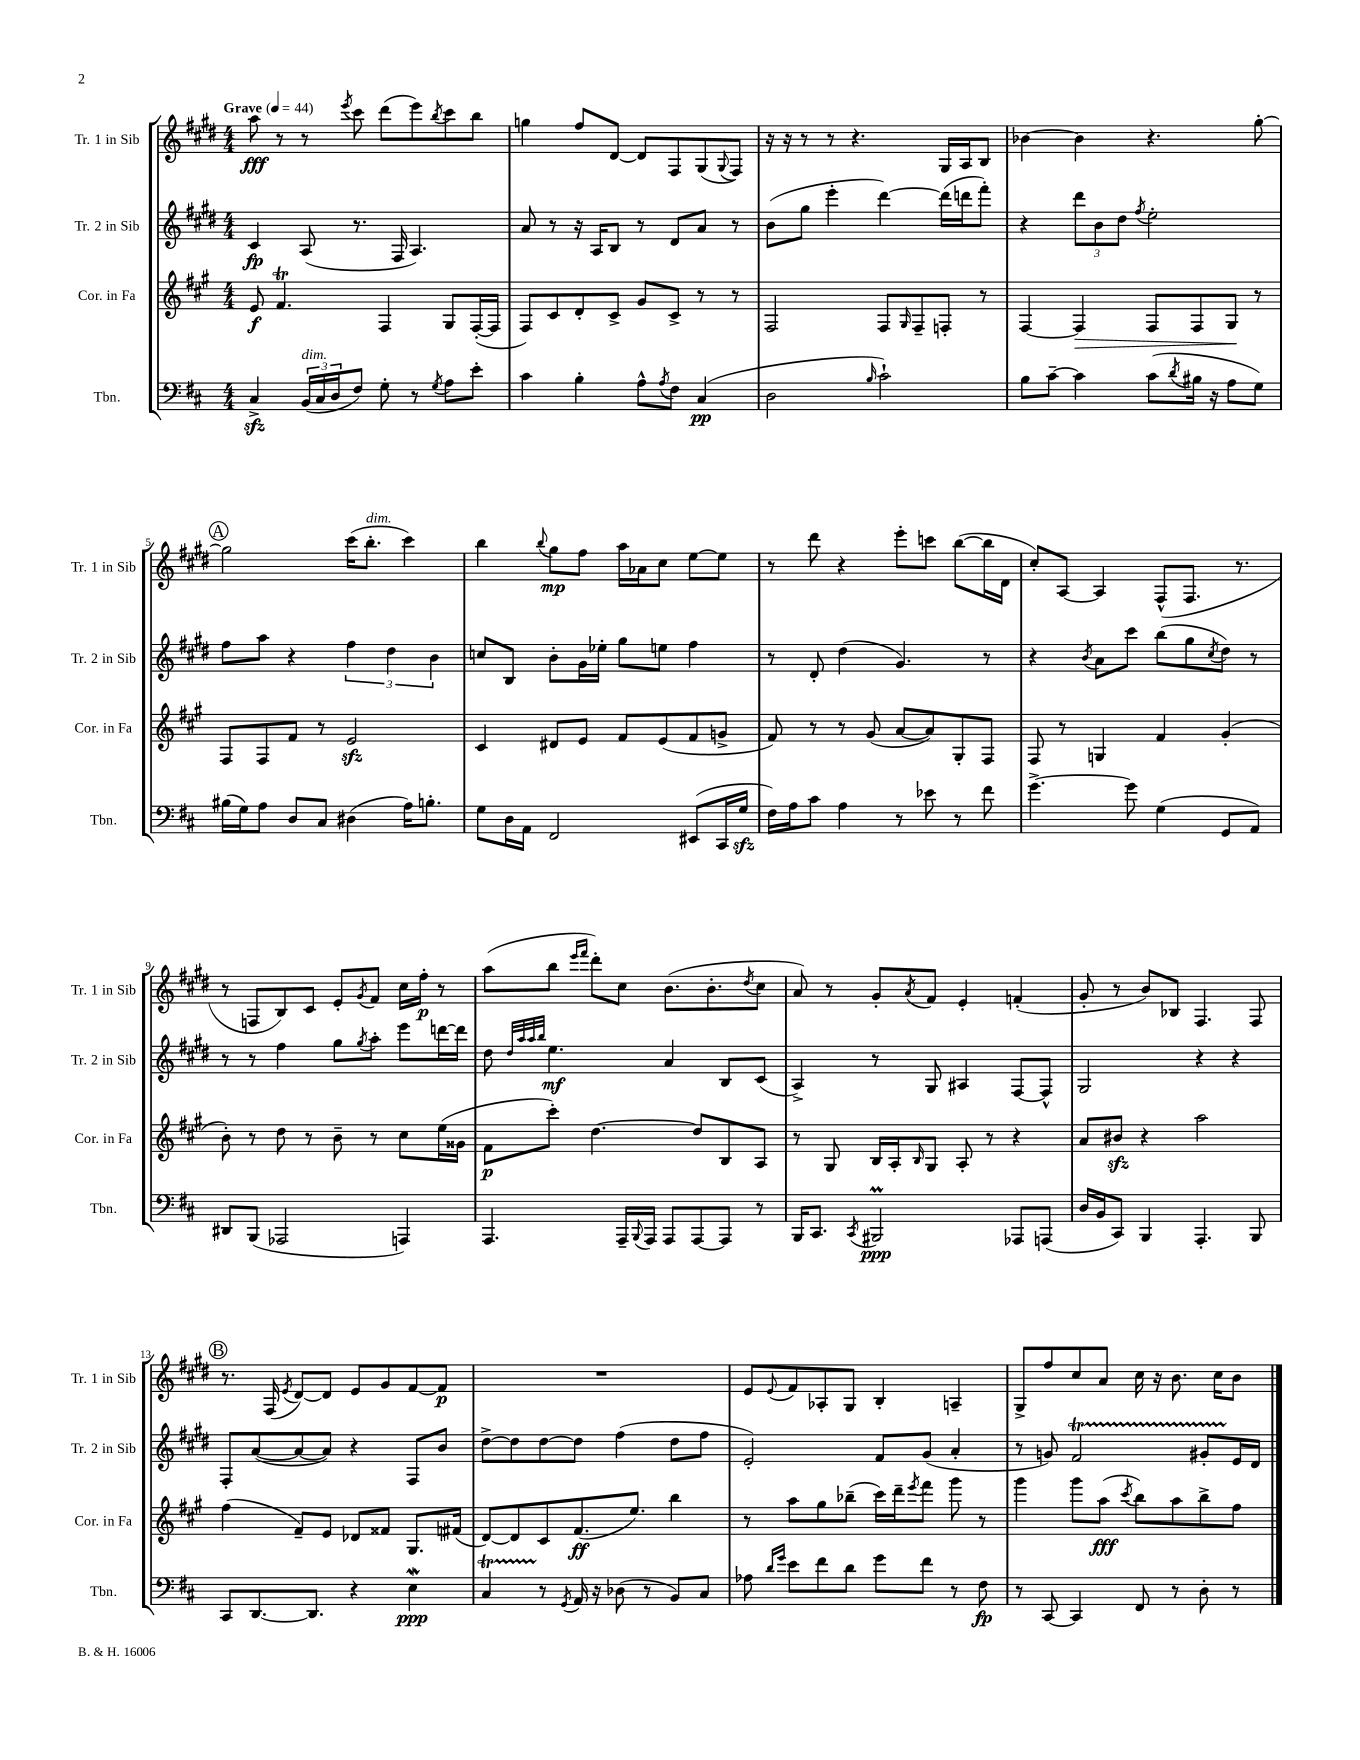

**kern	**kern	**kern	**kern
*staff4	*staff3	*staff2	*staff1
*clefF4	*clefG2	*clefG2	*clefG2
*k[f#c#]	*k[f#c#g#]	*k[f#c#g#d#]	*k[f#c#g#d#]
*M4/4	*M4/4	*M4/4	*M4/4
*MM44	*MM44	*MM44	*MM44
4C#^/	8e/	4c#/	8aa\
.	4.f#/	.	8r
(24BB/LL	.	(8A/	8r
24C#/	.	.	.
24D/J	.	.	.
.	.	.	8qeee/
8F#/J)	.	8.r	8ccc#\
8G'\	4F#/	.	(8ddd#\L
.	.	16F#/	.
8r	.	4.A/)	8eee\)
8qG/	.	.	8qbb/
8A\L	8G#/L	.	8ccc#\
8e'\J	([16F#'/L	.	8bb\J
.	16F#/]JJ	.	.
=	=	=	=
4c#\	8F#/L)	8a/	4gg\
.	8c#/	8r	.
4B'\	8d'/	16r	8ff#/L
.	.	16A/LK	.
.	8c#^/J	8B/J	[8d#/J
8A^^\L	8g#/L	8r	8d#/]L
8qA/	.	.	.
8F#\J	8c#^/J	8d#/L	8F#/
(4C#/	8r	8a/J	(8G#/
.	.	.	8qqG#/
.	8r	8r	8F#/J)
=	=	=	=
2D\	2F#/	(8b\L	16r
.	.	.	16r
.	.	8gg#\J	8r
.	.	4eee'\	8r
.	.	.	4.r
16qqB/	.	.	.
2c#`\)	8F#/L	[4ddd#\)	.
.	16qqG#/	.	.
.	8F#~/	.	.
.	8F'/J	(16ddd#\]LL	16G#/LL
.	.	16ddd\J	16A/J
.	8r	8fff#'\J)	8B/J
=	=	=	=
8B\L	[4F#/	4r	[4b-\
[8c#~\J	.	.	.
4c#\]	4F#/]	12ddd#\L	4b-\]
.	.	12b\	.
.	.	12dd#\J	.
.	.	8qff#/	.
(8c#\L	8F#/L	2ee'\	4.r
8qd/	.	.	.
16B#\Jk	8F#/	.	.
16r	.	.	.
8A\L	8G#/J	.	.
8G\J)	8r	.	[8gg#'\
=	=	=	=
(16B#\LL	8F#/L	8ff#\L	2gg#\]
16G\J)	.	.	.
8A\J	8F#/	8aa\J	.
8D/L	8f#/J	4r	.
8C#/J	8r	.	.
(4D#\	2e/	6ff#\	(16ccc#\LK
.	.	.	8.bb'\J
.	.	6dd#\	.
16A\LK)	.	.	4ccc#\)
8.B'\J	.	.	.
.	.	6b\	.
=	=	=	=
8G\L	4c#/	8cc/L	4bb\
16D\L	.	8B/J	.
16AA\JJ	.	.	.
.	.	.	8qqbb/
2FF#/	8d#/L	8b'\L	8gg#\L
.	8e/J	16g#\L	8ff#\J
.	.	16ee-'\JJ	.
.	8f#/L	8gg#\L	16aa\LL
.	.	.	16a-\J
.	(8e/	8ee\J	8cc#\J
(8EE#/L	8f#/	4ff#\	[8ee\L
16CC#/L	8g^/J	.	8ee\]J
16G/JJ	.	.	.
=	=	=	=
16F#\LL)	8f#/)	8r	8r
16A\J	.	.	.
8c#\J	8r	8d#'/	8ddd#\
4A\	8r	(4dd#\	4r
.	(8g#/	.	.
8r	[8a/L	4.g#/)	8eee'\L
8e-\	8a/])	.	8ccc\J
8r	8G#'/	.	([8bb\L
8f#\	8F#/J	8r	16bb\]L
.	.	.	16d#\JJ
=	=	=	=
[4.g^\	8F#/	4r	8cc#'/L)
.	8r	.	[8A/J
.	.	8qb/	.
.	4G/	8a\L	4A/]
8g\]	.	8ccc#\J	.
(4G\	4f#/	(8bb\L	(8F#^^/L
.	.	8gg#\	8.F#/J
.	.	8qcc#/	.
8GG/L	(4g#'/	8dd#\J)	.
.	.	.	8.r
8AA/J)	.	8r	.
=	=	=	=
8DD#/L	8b'\)	8r	8r
(8BBB/J	8r	8r	8F/L
2AAA-/	8dd\	4ff#\	8B/)
.	8r	.	8c#/J
.	8b~\	8gg#\L	8e'/L
.	.	8qgg#/	8qg#/
.	8r	8aa'\J	8f#/J
4AAA/)	8cc#\L	8eee\L	16cc#\LL
.	.	.	16ff#'\JJ
.	(16ee\L	[16ddd\L	8r
.	16g##\JJ	16ddd\]JJ	.
=	=	=	=
4.AAA/	8f#\L	8dd#\	(8aa\L
.	.	32qqdd#/LLL	.
.	.	32qqaa/	.
.	.	32qqaa/	.
.	.	32qqbb/JJJ	.
.	8ccc#'\J)	4.ee\	8bb\J
.	.	.	16qqeee/LL
.	.	.	16qqfff#/JJ
.	[4.dd\	.	8ddd#'\L)
16AAA~/LL	.	.	8cc#\J
8qqBBB/	.	.	.
16AAA/JJ	.	.	.
8AAA/L	.	4a/	(8.b\L
[8AAA/	8dd/]L	.	.
.	.	.	8.b'\
8AAA/]J	8B/	8B/L	.
.	.	.	8qdd#/
8r	8A/J	(8c#/J	8cc#\J
=	=	=	=
16BBB/LK	8r	4A^/)	8a/)
8.CC#/J	.	.	.
.	8G#/	.	8r
8qCC#/	.	.	.
2BBB#/	16B/LL	8r	8g#'/L
.	16A'/J	.	.
.	16qqB/	.	8qa/
.	8G#/J	8G#/	8f#/J
.	8A'/	4A#/	4e'/
.	8r	.	.
8AAA-/L	4r	[8F#/L	(4f'/
(8AAA/J	.	8F#^^/]J	.
=	=	=	=
16D/LL	8a/L	2G#/	8g#'/
16BB/J	.	.	.
8CC#/J)	8b#/J	.	8r
4BBB/	4r	.	8b/L)
.	.	.	8B-/J
4.AAA'/	2aa\	4r	4.F#/
.	.	4r	.
8BBB/	.	.	8F#/
=	=	=	=
8CC#/L	(4ff#\	8F#'/L	8.r
[8.DD/	.	([8a/	.
.	.	.	(16F#/
.	.	.	8qe/
.	8f#~/L)	8a/_	[8d#/L)
8.DD/]J	.	.	.
.	8e/J	8a/]J)	8d#/]J
4r	8d-/L	4r	8e/L
.	8f##/J	.	8g#/
4E\	8.G#/L	8F#/L	[8f#/
.	.	8b/J	8f#/]J
.	(16f#/Jk	.	.
=	=	=	=
4C#/	[8d/L)	[8dd#^\L	1r
.	8d/]	8dd#\]	.
8r	8c#/	[8dd#\	.
8qGG/	.	.	.
16AA/	(8.f#/	8dd#\]J	.
16r	.	.	.
(8D-\	.	(4ff#\	.
.	8.ee/J)	.	.
8r	.	.	.
8BB/L)	4bb\	8dd#\L	.
8C#/J	.	8ff#\J	.
=	=	=	=
8A-\	8r	2e'/)	8e/L
16qqd/LL	.	.	.
16qqg/JJ	.	.	8qqe/
8e\L	8aa\L	.	8f#/
8f#\	8gg#\	.	8A-'/
8d\J	(8bb-~\J	.	8G#/J
8g\L	16ccc#\LL)	8f#/L	4B'/
.	16ddd~\J	.	.
.	8qeee/	.	.
8f#\J	8fff#\J	(8g#/J	.
8r	8ggg#\	4a'/	4A~/
8F#\	8r	.	.
=	=	=	=
8r	4ggg#\	8r	8G#^/L
[8CC#/	.	8g/)	8ff#/
4CC#/]	8ggg#\L	2f#/	8cc#/
.	(8aa\J	.	8a/J
.	8qccc#/	.	.
8FF#/	8bb\L)	.	16cc#\
.	.	.	16r
8r	8aa\	.	8.b\
8D'\	8bb^\	8g#'/L	.
.	.	.	16cc#\LK
8r	8ff#\J	16e/L	8b\J
.	.	16d#/JJ	.
==	==	==	==
*-	*-	*-	*-
